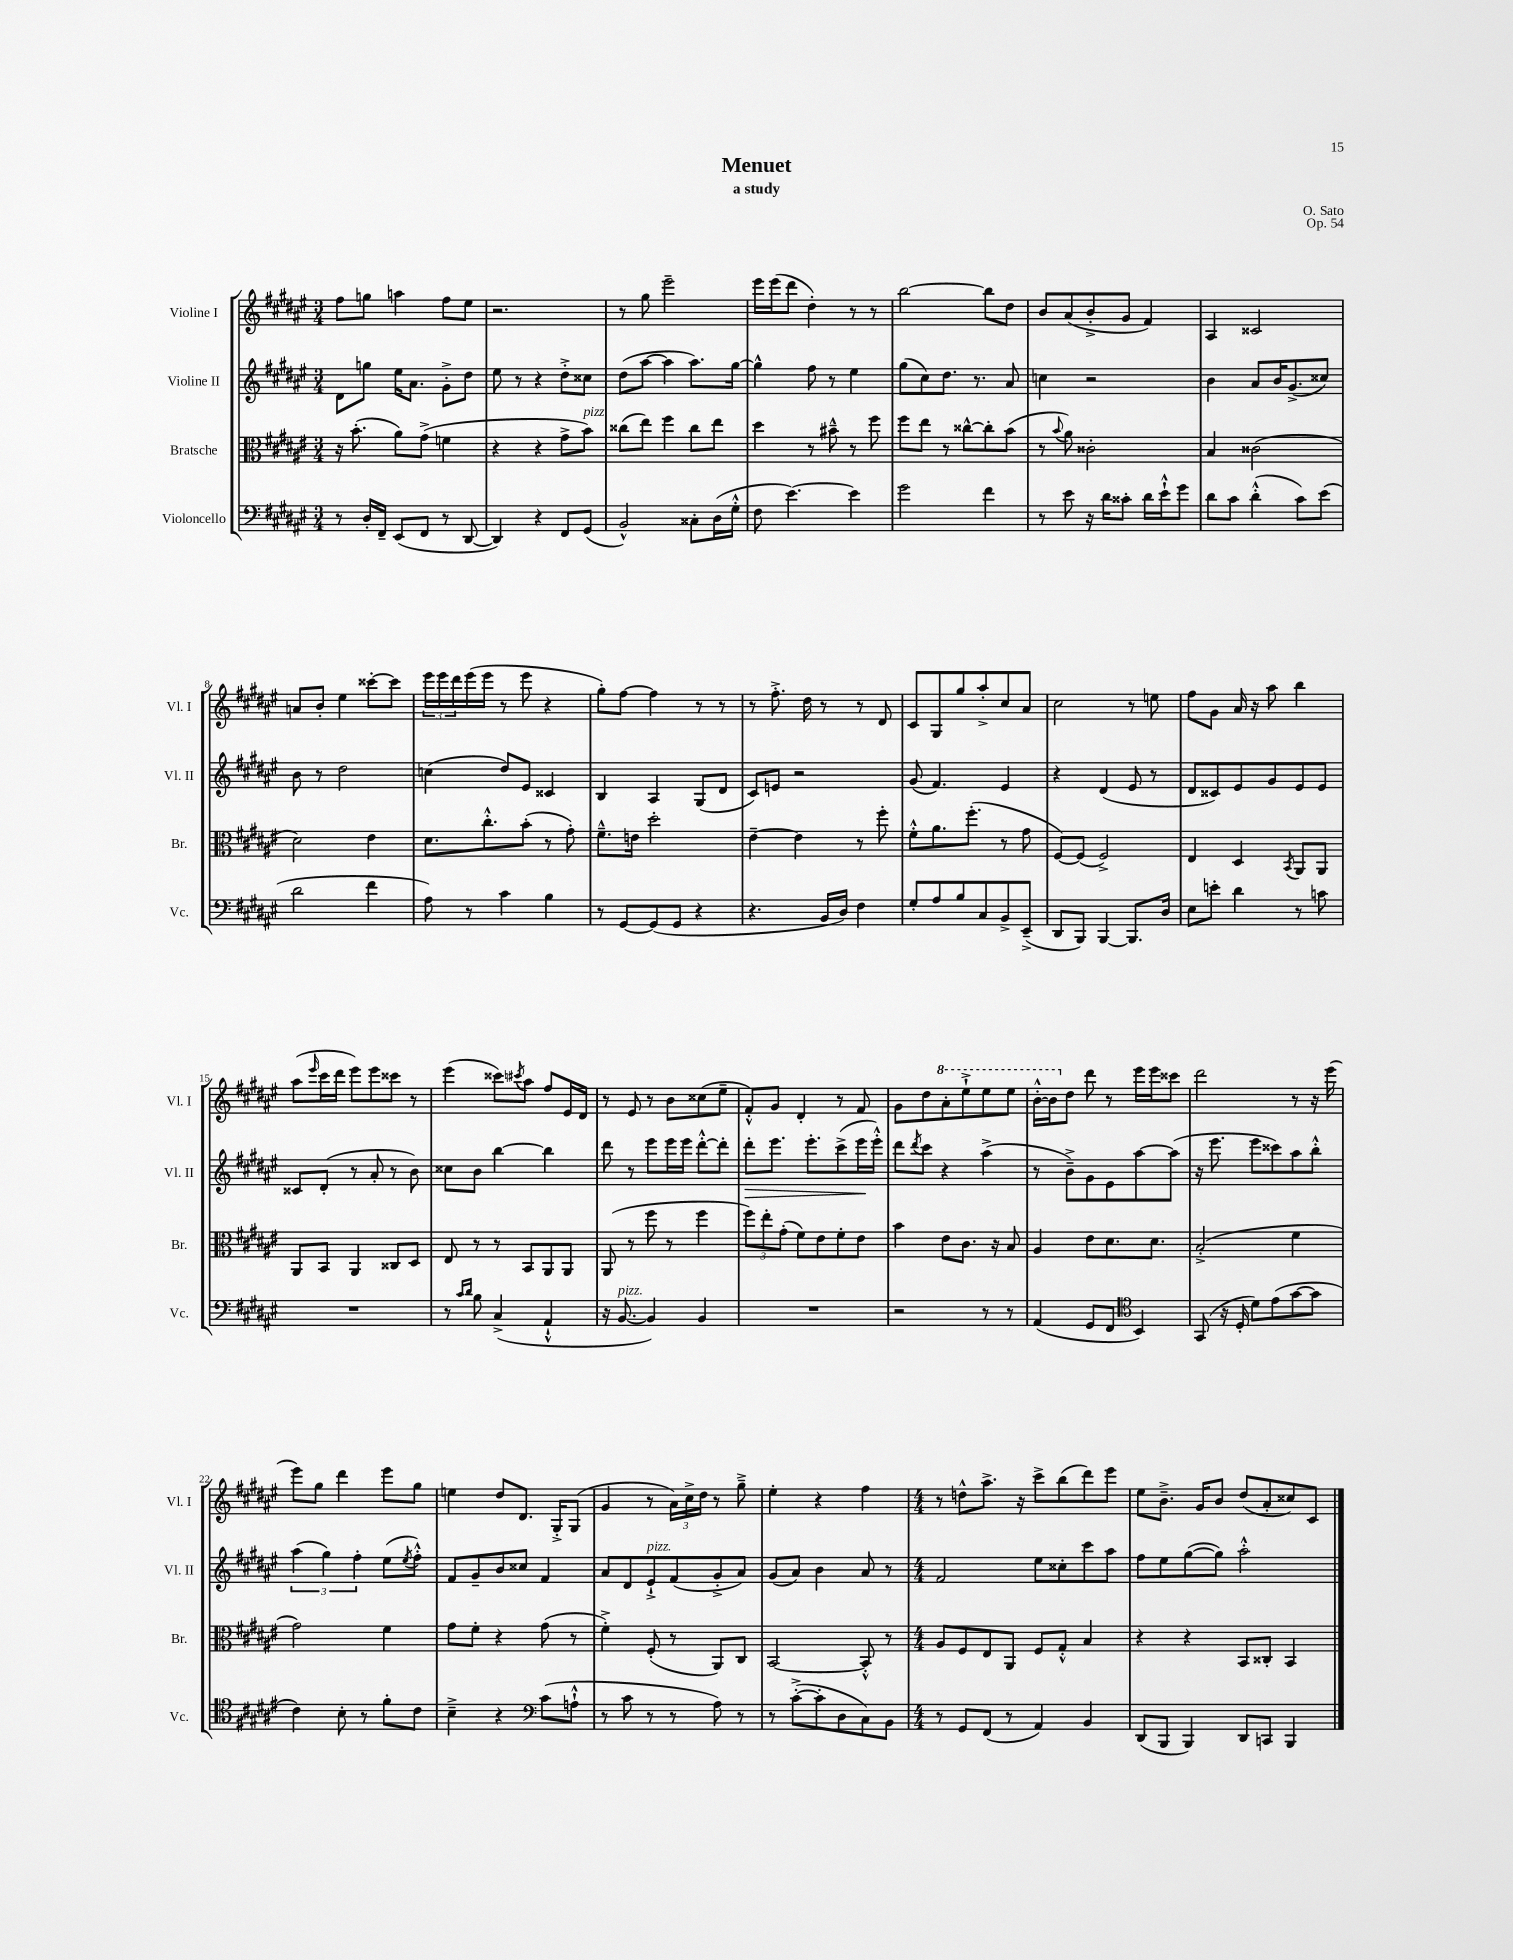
\header { title = "Menuet" composer = "O. Sato" subtitle = "a study" opus = "Op. 54" }
<<
\new StaffGroup <<
\new Staff = "s0" \with { instrumentName = "Violine I" shortInstrumentName = "Vl. I" } {
    \clef treble \key fis \major \numericTimeSignature \time 3/4
    fis''8 g''8 a''4 fis''8 eis''8 |
    r2. |
    r8 gis''8 eis'''2-- |
    eis'''16 eis'''16( dis'''8 dis''4-.) r8 r8 |
    b''2~ b''8 dis''8 |
    b'8 ais'8( b'8-.-> gis'8 fis'4) |
    ais4 cisis'2 |
    a'8 b'8-. eis''4 cisis'''8~-. cisis'''8 |
    \tuplet 3/2 { eis'''16 eis'''16 dis'''16 } eis'''16( eis'''16 r8 eis'''8 r4 |
    gis''8-.) fis''8~ fis''4 r8 r8 |
    r8 fis''8.-.-> dis''16 r8 r8 dis'8 |
    cis'8 gis8 gis''8 ais''8-.-> cis''8 ais'8 |
    cis''2 r8 e''8 |
    fis''8 gis'8 ais'16 r16 ais''8 b''4 |
    ais''8( \grace { eis'''16 } cis'''16 dis'''16 eis'''8) eis'''8 cisis'''8 r8 |
    eis'''4( cisis'''8) \acciaccatura { cis'''8 } ais''8 fis''8 eis'16 dis'16 |
    r8 eis'8 r8 b'8 cisis''8( eis''8-- |
    fis'8-.-^) gis'8 dis'4-. r8 fis'8 |
    gis'8 dis''8 \ottava #1 ais''8-. eis'''8-!-> eis'''8 eis'''8 |
    b''16~-.-^ b''16 \ottava #0 dis''8 dis'''8 r8 eis'''16 eis'''16 cisis'''8 |
    dis'''2 r8 r16 eis'''16( |
    eis'''8) gis''8 dis'''4 eis'''8 gis''8 |
    e''4 dis''8 dis'8. gis16-.-> gis8( |
    gis'4 r8 \tuplet 3/2 { ais'16) cis''16-> dis''16 } r8 gis''8---> |
    eis''4-. r4 fis''4 |
    \numericTimeSignature \time 4/4 r8 d''8-^ ais''8.-> r16 cis'''8-> b''8( dis'''8) eis'''8 |
    eis''8 b'8.---> gis'16 b'8 dis''8( ais'8-. cisis''8) cis'8 \bar "|." |
}
\new Staff = "s1" \with { instrumentName = "Violine II" shortInstrumentName = "Vl. II" } {
    \clef treble \key fis \major \numericTimeSignature \time 3/4
    dis'8 g''8 eis''16 ais'8. gis'8-.-> dis''8 |
    eis''8 r8 r4 dis''8-.-> cisis''8 |
    dis''8( ais''8~ ais''4 ais''8.) gis''16~ |
    gis''4-^ fis''8 r8 eis''4 |
    gis''8( cis''8) dis''8. r8. ais'8 |
    c''4 r2 |
    b'4 ais'8 b'16 gis'8.->( cisis''8) |
    b'8 r8 dis''2 |
    c''4( dis''8) eis'8 cisis'4 |
    b4 ais4 gis8( dis'8 |
    cis'8) e'8 r2 |
    gis'8( fis'4.) eis'4 |
    r4 dis'4( eis'8 r8 |
    dis'8 cisis'8) eis'8 gis'8 eis'8 eis'8 |
    cisis'8 dis'8-.( r8 ais'8-. r8 b'8) |
    cisis''8 b'8 b''4~ b''4 |
    dis'''8 r8 eis'''8 eis'''16 eis'''16 dis'''8~-.-^ dis'''8-. |
    dis'''8-.\> eis'''8. eis'''8.-. cis'''8->( eis'''16\! eis'''16-.-^) |
    dis'''8 \acciaccatura { dis'''8 } cis'''8 r4 ais''4->( |
    r8 b'8--->) gis'8 eis'8 ais''8~ ais''8( |
    r16 eis'''8. eis'''8 cisis'''8) ais''8 b''8-.-^ |
    \tuplet 3/2 { ais''4( gis''4) fis''4-. } eis''8( \acciaccatura { eis''8 } fis''8-.-^) |
    fis'8 gis'8-- b'8 cisis''8 fis'4 |
    ais'8 dis'8 eis'8-!->^\markup { \italic "pizz." } fis'8( gis'8-.-> ais'8) |
    gis'8( ais'8) b'4 ais'8 r8 |
    \numericTimeSignature \time 4/4 fis'2 eis''8 cisis''8-. cis'''8 ais''8 |
    fis''8 eis''8 gis''8~( gis''8) ais''2-.-^ \bar "|." |
}
\new Staff = "s2" \with { instrumentName = "Bratsche" shortInstrumentName = "Br." } {
    \clef alto \key fis \major \numericTimeSignature \time 3/4
    r16 b'8.-.( ais'8) gis'8->( f'4 |
    r4 r4 gis'8-> b'8^\markup { \italic "pizz." }) |
    cisis''8( eis''8) fis''4 cisis''8 eis''8 |
    dis''4 r8 bis'8---^ r8 fis''8 |
    fis''8 eis''8 r8 cisis''8~-^ cisis''8-. b'8( |
    r8 \appoggiatura { b'8 } ais'8) cisis'2-. |
    b4 cisis'2( |
    dis'2) eis'4 |
    dis'8. cis''8.-.-^ b'8-.( r8 gis'8-.) |
    fis'8.---^ e'16 dis''2-. |
    eis'4~-- eis'4 r8 fis''8-. |
    fis'8-.-^ ais'8. fis''8.-.( r8 gis'8 |
    fis8~) fis8( fis2->) |
    eis4 dis4 \acciaccatura { b,8 } ais,8 ais,8 |
    ais,8 b,8 ais,4 cisis8 dis8 |
    eis8 r8 r8 b,8 ais,8 ais,8 |
    ais,8( r8 fis''8 r8 fis''4 |
    \tuplet 3/2 { fis''8) eis''8-. gis'8-.( } fis'8) eis'8 fis'8-. eis'8 |
    b'4 eis'8 cis'8. r16 b8 |
    ais4 eis'8 dis'8. dis'8. |
    b2-.->( fis'4 |
    gis'2) fis'4 |
    gis'8 fis'8-. r4 gis'8( r8 |
    fis'4-.->) fis8-.( r8 ais,8) cis8 |
    b,2~ b,8-.-^ r8 |
    \numericTimeSignature \time 4/4 ais8 fis8 eis8 ais,8 fis8 gis8-.-^ b4 |
    r4 r4 b,8 cisis8-. b,4 \bar "|." |
}
\new Staff = "s3" \with { instrumentName = "Violoncello" shortInstrumentName = "Vc." } {
    \clef bass \key fis \major \numericTimeSignature \time 3/4
    r8 dis16-. fis,16-- eis,8( fis,8 r8 dis,8~ |
    dis,4) r4 fis,8 gis,8( |
    b,2-^) cisis8-. dis16( gis16-.-^ |
    fis8 eis'4.~) eis'4 |
    gis'2 fis'4 |
    r8 eis'8 r16 dis'16 cisis'8-. dis'16 eis'16-!-^ gis'8 |
    dis'8 cis'8 dis'4-.-^( cis'8) eis'8( |
    dis'2 fis'4 |
    ais8) r8 cis'4 b4 |
    r8 gis,8~ gis,8( gis,8 r4 |
    r4. b,16 dis16) fis4 |
    gis8-. ais8 b8 cis8 b,8-> eis,8--->( |
    dis,8 b,,8) b,,4~ b,,8. dis16 |
    eis8 e'8-. dis'4 r8 c'8 |
    R2. |
    r8 \grace { cis'16 dis'16 } b8 cis4->( ais,4-!-^ |
    r16 b,8.~^\markup { \italic "pizz." } b,4) b,4 |
    R2. |
    r2 r8 r8 |
    ais,4( gis,8 fis,8 \clef tenor b,4) |
    gis,8( r16 dis16-. dis'8) eis'8( gis'8~ gis'8 |
    cis'4) b8-. r8 fis'8-. cis'8 |
    b4---> r4 \clef bass cis'8( a8-!-^ |
    r8 cis'8 r8 r8 ais8) r8 |
    r8 cis'8~-.->( cis'8-. dis8 cis8) b,8 |
    \numericTimeSignature \time 4/4 r8 gis,8 fis,8( r8 ais,4) b,4 |
    dis,8( b,,8 b,,4) dis,8 c,8 b,,4 \bar "|." |
}
>>
>>
